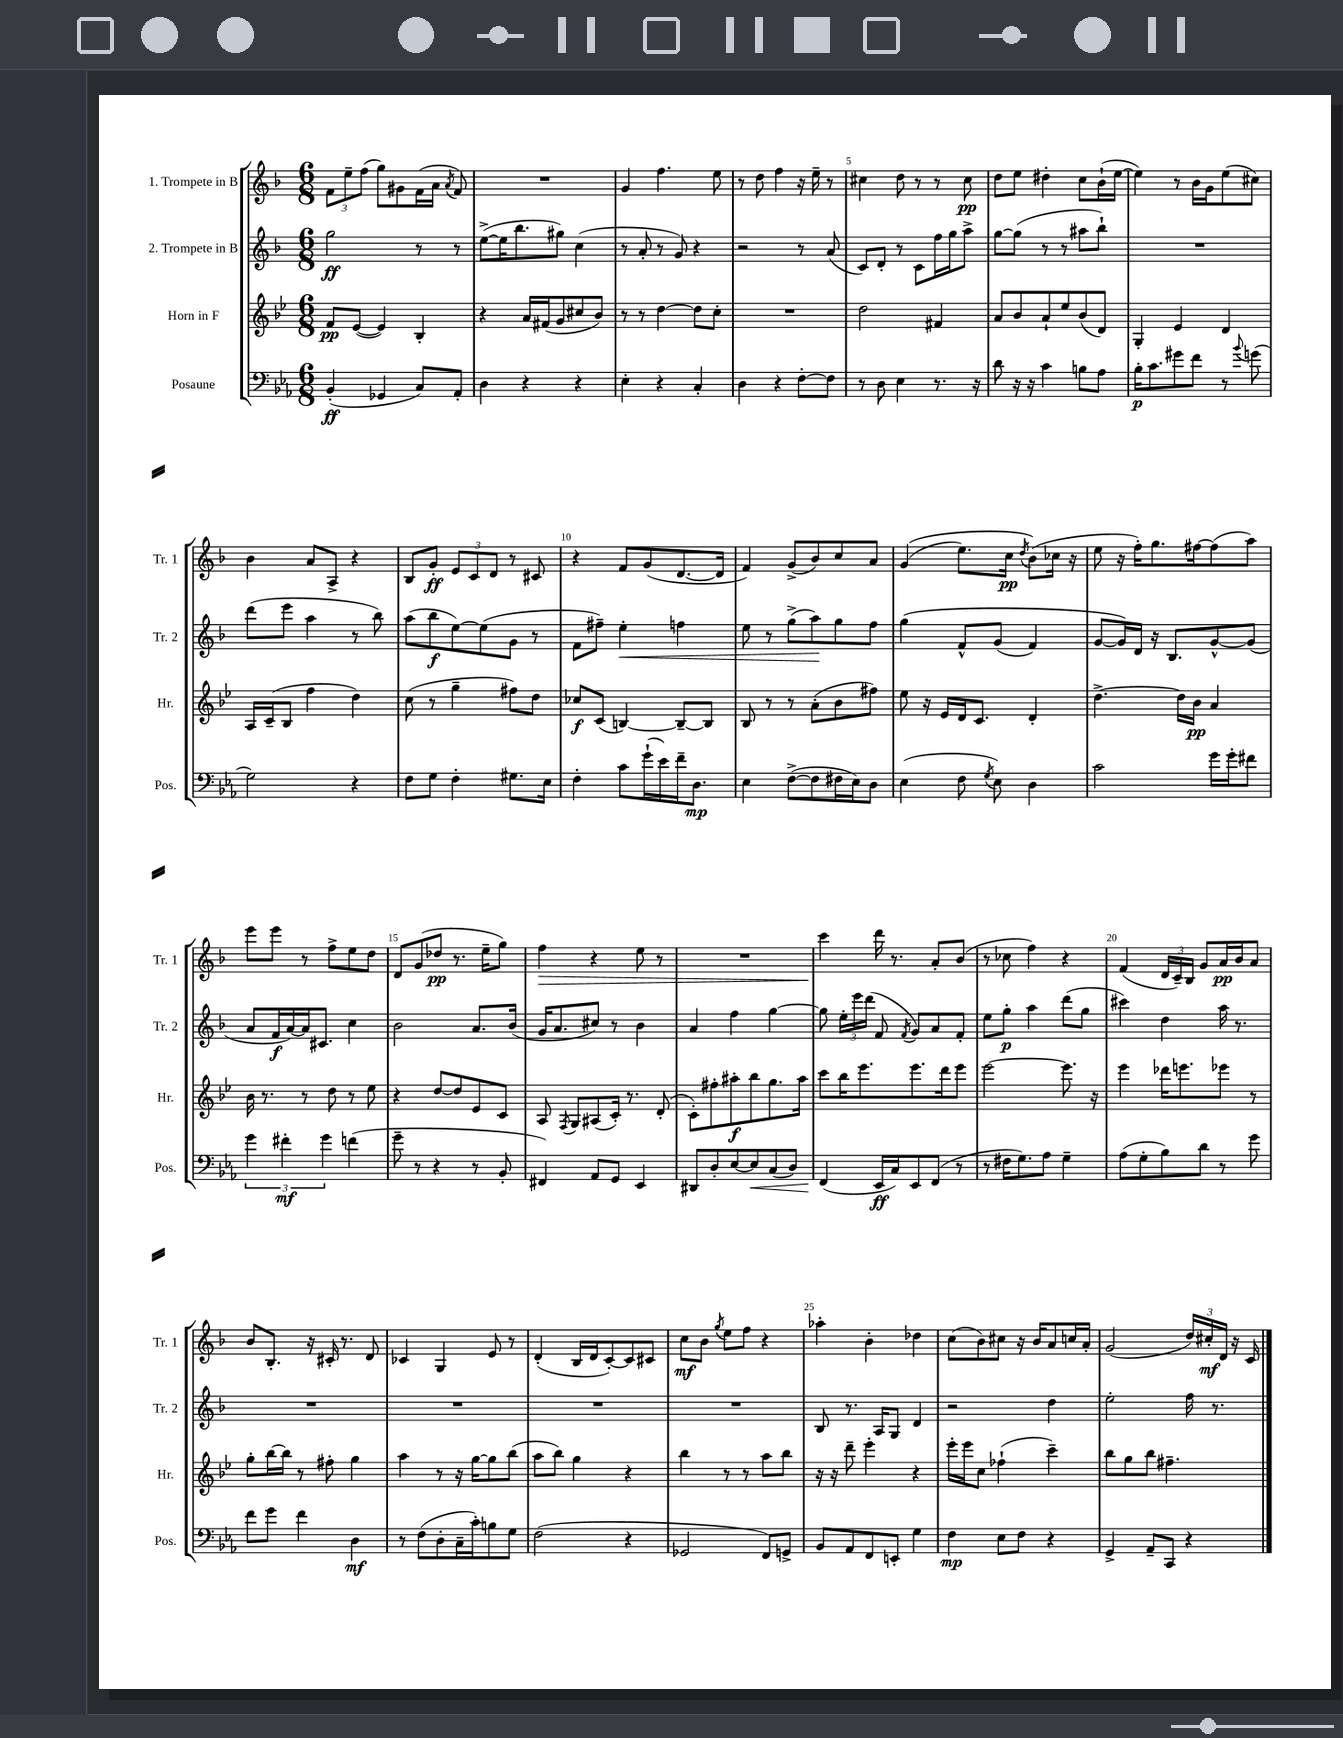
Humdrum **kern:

**kern	**dynam	**kern	**dynam	**kern	**dynam	**kern	**dynam
*part4	*part4	*part3	*part3	*part2	*part2	*part1	*part1
*staff4	*staff4	*staff3	*staff3	*staff2	*staff2	*staff1	*staff1
*I"Posaune	*	*I"Horn in F	*	*I"2. Trompete in B	*	*I"1. Trompete in B	*
*I'Pos.	*	*I'Hr.	*	*I'Tr. 2	*	*I'Tr. 1	*
*clefF4	*	*clefG2	*	*clefG2	*	*clefG2	*
*k[b-e-a-]	*	*k[b-e-]	*	*k[b-]	*	*k[b-]	*
*M6/8	*	*M6/8	*	*M6/8	*	*M6/8	*
=1	=1	=1	=1	=1	=1	=1	=1
(4BB-'/	ff	8f/L	pp	2gg\	ff	12f\L	.
.	.	.	.	.	.	12ee~\	.
.	.	([8e-/J	.	.	.	.	.
.	.	.	.	.	.	(12ff\J	.
4GG-X/	.	4e-/])	.	.	.	8gg\L)	.
.	.	.	.	.	.	8g#X\	.
8C/L)	.	4B-'/	.	8r	.	(16f\L	.
.	.	.	.	.	.	16a\JJ	.
.	.	.	.	.	.	8qa/	.
8AA-'/J	.	.	.	8r	.	8f/)	.
=2	=2	=2	=2	=2	=2	=2	=2
4D\	.	4r	.	([8ee^\L	.	2.r	.
.	.	.	.	16ee\K]	.	.	.
.	.	.	.	8.bb-\	.	.	.
4r	.	16a/LL	.	.	.	.	.
.	.	(16f#X/J	.	.	.	.	.
.	.	8g/	.	8gg#X\J)	.	.	.
4r	.	8cc#X/	.	(4cc\	.	.	.
.	.	8b-/J)	.	.	.	.	.
=3	=3	=3	=3	=3	=3	=3	=3
4E-'\	.	8r	.	8r	.	4g/	.
.	.	8r	.	8a'/	.	.	.
4r	.	[4dd\	.	8r	.	4.ff\	.
.	.	.	.	8g/)	.	.	.
4C'/	.	8dd\L]	.	4r	.	.	.
.	.	8cc'\J	.	.	.	8ee\	.
=4	=4	=4	=4	=4	=4	=4	=4
4D\	.	2.r	.	2r	.	8r	.
.	.	.	.	.	.	8dd\	.
4r	.	.	.	.	.	4ff\	.
[8F'\L	.	.	.	8r	.	16r	.
.	.	.	.	.	.	16ee~\	.
8F\J]	.	.	.	(8a/	.	8r	.
=5	=5	=5	=5	=5	=5	=5	=5
8r	.	2dd\	.	8c/L)	.	4cc#X\	.
8D\	.	.	.	8d'/J	.	.	.
4E-\	.	.	.	8r	.	8dd\	.
.	.	.	.	8c\L	.	8r	.
8.r	.	4f#X/	.	16ff\L	.	8r	.
.	.	.	.	16gg\J	.	.	.
.	.	.	.	8aa^\J	.	8cc#\	pp
16r	.	.	.	.	.	.	.
=6	=6	=6	=6	=6	=6	=6	=6
8d\	.	8a/L	.	[8gg\L	.	8dd\L	.
16r	.	8b-/	.	(8gg\J]	.	8ee\J	.
16r	.	.	.	.	.	.	.
4c\	.	8a`/	.	8r	.	4dd#X'\	.
.	.	8ee-/	.	8r	.	.	.
8Bn\L	.	(8b-/	.	8aa#X\L	.	8cc\L	.
8A-\J	.	8d/J)	.	8bb-`\J)	.	(16b-`\L	.
.	.	.	.	.	.	[16ee\JJ	.
=7	=7	=7	=7	=7	=7	=7	=7
16B-'\KL	p	4G'/	.	2.r	.	4ee\])	.
8.c\	.	.	.	.	.	.	.
8g#X\	.	4e-/	.	.	.	8r	.
8f\J	.	.	.	.	.	16b-\LL	.
.	.	.	.	.	.	16g\J	.
8r	.	4d/	.	.	.	(8ee\	.
8qqb-/	.	.	.	.	.	.	.
(8gn\	.	.	.	.	.	8cc#X\J)	.
!!LO:LB:g=z
=8	=8	=8	=8	=8	=8	=8	=8
2G\)	.	16A/LL	.	(8ddd\L	.	4b-\	.
.	.	(16c~/J	.	.	.	.	.
.	.	8B-/J	.	8eee\J	.	.	.
.	.	4ff\	.	4aa\	.	8a/L	.
.	.	.	.	.	.	8A^/J	.
4r	.	4dd\)	.	8r	.	4r	.
.	.	.	.	8bb-\)	.	.	.
=9	=9	=9	=9	=9	=9	=9	=9
8F\L	.	(8cc\	.	(8aa\L	.	8B-/L	.
8G\J	.	8r	.	8bb-\	f	8g'/J	ff
4F'\	.	4gg~\	.	[8ee\)	.	12e/L	.
.	.	.	.	.	.	12c/	.
.	.	.	.	(8ee\]	.	.	.
.	.	.	.	.	.	12d/J	.
8.G#X\L	.	8ff#X\L)	.	8g\J	.	8r	.
.	.	8dd\J	.	8r	.	8c#X/	.
16E-\Jk	.	.	.	.	.	.	.
=10	=10	=10	=10	=10	=10	=10	=10
4F'\	.	8cc-X/L	f	8f\L	.	4r	.
.	.	(8c/J	.	8ff#X~\J)	.	.	.
!	!	!	!	!	!LO:HP:b	!	!
8c\L	.	[4Bn/)	.	4ee'\	<	8f/L	.
(16g`\L	.	.	.	.	.	(8g/	.
16e-\)	.	.	.	.	.	.	.
16f~\J	.	8B~/L_	.	4ffn\	.	[8.d/	.
8.D\J	mp	.	.	.	.	.	.
.	.	8B/J]	.	.	.	.	.
.	.	.	.	.	.	16d/Jk]	.
=11	=11	=11	=11	=11	=11	=11	=11
4E-\	.	8B-/	.	8ee\	.	4f/)	.
.	.	8r	.	8r	.	.	.
([8F^\L	.	8r	.	(8gg^\L	.	(8g^/L	.
8F\]	.	(8a'\L	.	8aa\)	.	8b-/)	.
16F#X\L	.	8b-\	.	8gg\	[	8cc/	.
16E-\J)	.	.	.	.	.	.	.
8D\J	.	8ff#X\J)	.	8ff\J	.	8a/J	.
=12	=12	=12	=12	=12	=12	=12	=12
(4E-\	.	8ee-\	.	(4gg\	.	((4g/	.
.	.	16r	.	.	.	.	.
.	.	16e-/LL	.	.	.	.	.
8F\	.	16d/J	.	8f^^/L	.	8.ee\L)	.
.	.	8.c/J	.	.	.	.	.
8qG/	.	.	.	.	.	.	.
8E-\)	.	.	.	(8g/J	.	.	.
.	.	.	.	.	.	16cc\Jk	pp
.	.	.	.	.	.	8qdd/	.
4D\	.	4d'/	.	4f/)	.	(8b-\L)	.
.	.	.	.	.	.	16cc-X\Jk	.
.	.	.	.	.	.	16r	.
=13	=13	=13	=13	=13	=13	=13	=13
2c\	.	[4.dd^\	.	[8g/L	.	8ee\	.
.	.	.	.	16g/L])	.	16r	.
.	.	.	.	16d/JJ	.	16ff'\KL)	.
.	.	.	.	16r	.	8.gg\	.
.	.	.	.	8.B-/L	.	.	.
.	.	16dd\LL]	.	.	.	.	.
.	.	16b-\JJ	pp	.	.	[16ff#X\k	.
16g\LL	.	4a/	.	[8g^^/	.	(8ff#\]	.
16g'\J	.	.	.	.	.	.	.
8f#X\J	.	.	.	(8g/J]	.	8aa\J)	.
!!LO:LB:g=z
=14	=14	=14	=14	=14	=14	=14	=14
6g\	.	16b-\	.	8a/L	.	8eee\L	.
.	.	8.r	.	.	.	.	.
.	.	.	.	16f/L	f	8eee\J	.
6f#X'\	mf	.	.	.	.	.	.
.	.	.	.	[16a/)	.	.	.
.	.	8r	.	16a/J]	.	8r	.
.	.	.	.	8.c#X/J	.	.	.
6g\	.	.	.	.	.	.	.
.	.	8dd\	.	.	.	8ff^\L	.
(4fn\	.	8r	.	4cc\	.	8ee\	.
.	.	8ee-\	.	.	.	8dd\J	.
=15	=15	=15	=15	=15	=15	=15	=15
8g~\	.	4r	.	2b-\	.	8d/L	.
8r	.	.	.	.	.	(8g/	.
4r	.	[8dd/L	.	.	.	8dd-X/J	pp
.	.	8dd/]	.	.	.	8.r	.
8r	.	8e-/	.	8.a/L	.	.	.
.	.	.	.	.	.	16ee~\KL	.
8BB-'/	.	8c/J	.	.	.	8gg\J)	.
.	.	.	.	(16b-/Jk	.	.	.
=16	=16	=16	=16	=16	=16	=16	=16
!	!	!	!	!	!	!	!LO:HP:b
4FF#X/)	.	8A/	.	16g/KL	.	4ff\	>
.	.	.	.	8.a/	.	.	.
.	.	8qF/	.	.	.	.	.
.	.	8G/L	.	.	.	.	.
8AA-/L	.	(8A#X/	.	8cc#X/J)	.	4r	.
8GG/J	.	16c'/Jk)	.	8r	.	.	.
.	.	8.r	.	.	.	.	.
4EE-/	.	.	.	4b-\	.	8ee\	.
.	.	(8d'/	.	.	.	8r	.
=17	=17	=17	=17	=17	=17	=17	=17
8DD#X/L	.	8c'\L)	.	4a/	.	2.r	.
8D'/	.	8ff#X'\	.	.	.	.	.
[8E-/	.	8aa#X'\	f	4ff\	.	.	.
!	!LO:HP:b	!	!	!	!	!	!
8E-/]	<	8bb-\	.	.	.	.	.
(8C/	.	8.gg\	.	[4gg\	.	.	.
8D/J)	.	.	.	.	.	.	.
.	.	16aa#\Jk	.	.	.	.	.
=18	=18	=18	=18	=18	=18	=18	=18
(4FF/	.	8ccc\L	.	8gg\]	.	4ccc\	.
.	.	16bb-\K	.	24ee'\LL	.	.	.
.	.	.	.	24eee\	.	.	.
.	.	8.eee-\	.	.	.	.	.
.	.	.	.	(24ddd\JJ	.	.	.
16EE-/LL	[ ff	.	.	8f/	.	16ddd\	]
16C/J)	.	.	.	.	.	8.r	.
.	.	.	.	8qf/	.	.	.
8EE-/	.	8.eee-\	.	8g/L)	.	.	.
(8FF/J	.	.	.	8a/	.	8a'/L	.
.	.	16ddd\k	.	.	.	.	.
8r	.	8eee-\J	.	8f'/J	.	(8b-/J	.
=19	=19	=19	=19	=19	=19	=19	=19
8r	.	[2eee-\	.	8ee\L	.	8r	.
16F#X\KL	.	.	.	8gg'\J	p	8cc-X\	.
8.G\)	.	.	.	.	.	.	.
.	.	.	.	4aa\	.	4ff\)	.
8A-\J	.	.	.	.	.	.	.
4G~\	.	8.eee-\]	.	(8ddd\L	.	4r	.
.	.	.	.	8gg\J	.	.	.
.	.	16r	.	.	.	.	.
=20	=20	=20	=20	=20	=20	=20	=20
(8A-\L	.	4eee-\	.	4ccc#X\)	.	(4f/	.
8G'\	.	.	.	.	.	.	.
8B-\)	.	16ddd-X\KL	.	4dd\	.	24d/LL	.
.	.	.	.	.	.	24c~/)	.
.	.	8.eeen\	.	.	.	.	.
.	.	.	.	.	.	24B-/JJ	.
8d\J	.	.	.	.	.	8g/L	.
8r	.	8eee-X\J	.	16aa\	.	16a/L	pp
.	.	.	.	8.r	.	16b-/J	.
8g\	.	8r	.	.	.	8a/J	.
!!LO:LB:g=z
=21	=21	=21	=21	=21	=21	=21	=21
8f\L	.	8gg'\L	.	2.r	.	8b-/L	.
8g\J	.	[16bb-\L	.	.	.	8.B-'/J	.
.	.	16bb-\JJ]	.	.	.	.	.
4f\	.	8r	.	.	.	.	.
.	.	.	.	.	.	16r	.
.	.	8ff#X'\	.	.	.	16c#X'/	.
.	.	.	.	.	.	8.r	.
4D\	mf	4gg\	.	.	.	.	.
.	.	.	.	.	.	8d/	.
=22	=22	=22	=22	=22	=22	=22	=22
8r	.	4aa\	.	2.r	.	4c-X/	.
(8F\L	.	.	.	.	.	.	.
8D'\	.	8r	.	.	.	4G/	.
16C~\L	.	16r	.	.	.	.	.
16c'\J)	.	[16gg\KL	.	.	.	.	.
8Bn\	.	8gg\]	.	.	.	8e/	.
8G\J	.	(8bb-\J	.	.	.	8r	.
=23	=23	=23	=23	=23	=23	=23	=23
(2F\	.	8aa\L	.	2.r	.	(4d'/	.
.	.	8bb-\J)	.	.	.	.	.
.	.	4gg\	.	.	.	16B-/LL	.
.	.	.	.	.	.	16d/J	.
.	.	.	.	.	.	[8c'/)	.
4r	.	4r	.	.	.	8c/]	.
.	.	.	.	.	.	8c#X/J	.
=24	=24	=24	=24	=24	=24	=24	=24
2GG-X/	.	4bb-\	.	2.r	.	8cc\L	mf
.	.	.	.	.	.	8b-\J	.
.	.	.	.	.	.	8qgg/	.
.	.	8r	.	.	.	8ee\L	.
.	.	8r	.	.	.	8ff\J	.
8FF/L)	.	8aa\L	.	.	.	4r	.
8GGn^/J	.	8bb-\J	.	.	.	.	.
=25	=25	=25	=25	=25	=25	=25	=25
8BB-/L	.	16r	.	8B-/	.	4aa-X'\	.
.	.	16r	.	.	.	.	.
8AA-/	.	8ddd~\	.	8.r	.	.	.
8FF/	.	4eee-'\	.	.	.	4b-'\	.
.	.	.	.	16A/KL	.	.	.
8EEn'/J	.	.	.	8G/J	.	.	.
4G\	.	4r	.	4d/	.	4dd-X\	.
=26	=26	=26	=26	=26	=26	=26	=26
4F\	mp	16eee-'\LL	.	2r	.	(8cc\L	.
.	.	16eee-\J	.	.	.	.	.
.	.	8cc\J	.	.	.	8b-\)	.
8E-\L	.	(4ff-X`\	.	.	.	8cc#X\J	.
8F\J	.	.	.	.	.	16r	.
.	.	.	.	.	.	16b-/KL	.
4r	.	4ccc~\)	.	4dd\	.	8a/	.
.	.	.	.	.	.	16ccn/L	.
.	.	.	.	.	.	16a'/JJ	.
=27	=27	=27	=27	=27	=27	=27	=27
4GG^/	.	8bb-\L	.	2ee'\	.	(2g/	.
.	.	8gg\	.	.	.	.	.
8AA-~/L	.	8bb-\J	.	.	.	.	.
8CC/J	.	4.ff#X~\	.	.	.	.	.
4r	.	.	.	16ff\	.	24dd/LL)	.
.	.	.	.	.	.	24cc#X'/	mf
.	.	.	.	8.r	.	.	.
.	.	.	.	.	.	24d/JJ	.
.	.	.	.	.	.	16r	.
.	.	.	.	.	.	16c/	.
==	==	==	==	==	==	==	==
*-	*-	*-	*-	*-	*-	*-	*-
